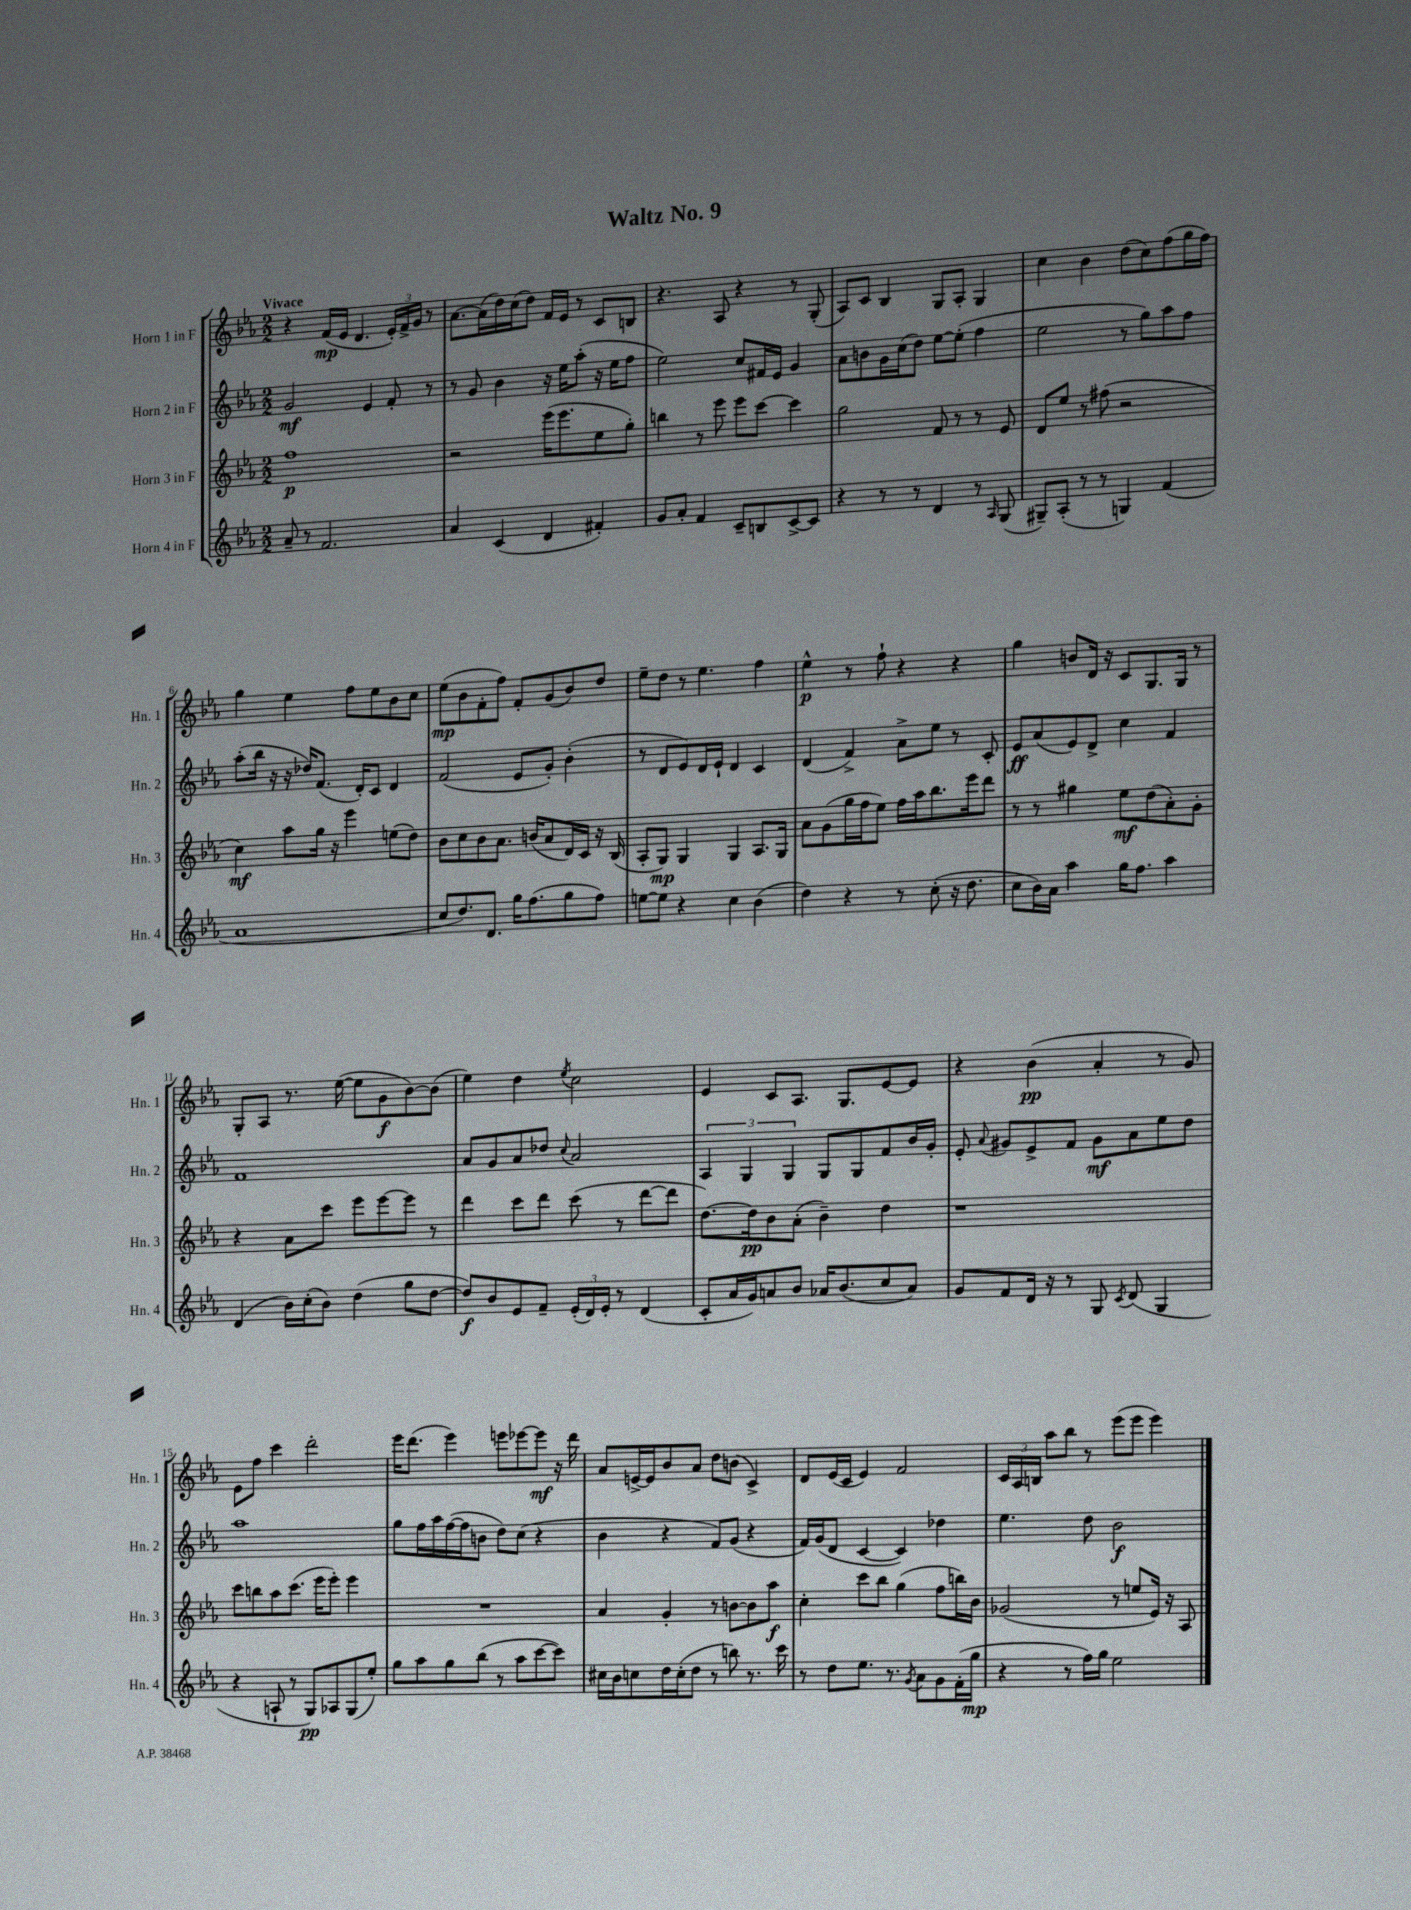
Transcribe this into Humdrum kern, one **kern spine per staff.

**kern	**kern	**kern	**kern
*staff4	*staff3	*staff2	*staff1
*clefG2	*clefG2	*clefG2	*clefG2
*k[b-e-a-]	*k[b-e-a-]	*k[b-e-a-]	*k[b-e-a-]
*M2/2	*M2/2	*M2/2	*M2/2
8a-~/	1ff	2g/	4r
8r	.	.	.
2.f/	.	.	(16f/LL
.	.	.	16e-/JJ
.	.	.	4.d/
.	.	4e-/	.
.	.	8f'/	24e-'/LL)
.	.	.	24f^/
.	.	.	24g/JJ
.	.	8r	8r
=	=	=	=
4a-/	2r	8r	[8.a-\L
.	.	8g/	.
.	.	.	(16a-\]L
(4c/	.	4b-\	16dd\)
.	.	.	(16cc\J
.	.	.	8dd\J)
4d/	(16eee-\LK	16r	16f/LL
.	8.eee-\	16ee-\LK	16e-/JJ
.	.	(8aa-'\J	8r
4f#'/)	8ee-\	16r	8c/L
.	.	16ee-\LK	.
.	8gg'\J)	8ff\J	8B/J
=	=	=	=
8g/L	4bb\	2ee-\)	4.r
8a-'/J	.	.	.
4f/	8r	.	.
.	8eee-\	.	8A-/
8c~/L	8eee-\L	8cc/L	4r
8B/	[8ccc\J	16f#/L	.
.	.	16e-/JJ	.
[8c^/	4ccc\]	4g/	8r
8c/]J	.	.	(8G'/
=	=	=	=
4r	2gg\	8a-\L	8A-/L)
.	.	8b\	8c/J
8r	.	16g\L	4B-/
.	.	(16cc\J	.
8r	.	8dd\J)	.
4d/	8f/	[8ee-\L	8G/L
.	8r	(8ee-'\]J	8A-'/J
8r	8r	4ff\	4G/
16qqA-/	.	.	.
(8G/	8e-/	.	.
=	=	=	=
8G#~/L)	8d/L	2ee-\	4cc\
(8A-'/J	8ee-/J	.	.
8r	8r	.	4b-\
8r	(8ff#\	.	.
4G/)	2r	8r	(8dd\L
.	.	8gg\L)	8cc\)
(4f/	.	8aa-\	(8ff\
.	.	8ff\J	16gg\L
.	.	.	16ff\JJ)
=	=	=	=
1a-	4cc\)	(8aa-'\L	4gg\
.	.	16bb-\Jk	.
.	.	16r	.
.	8aa-\L	16r	4ee-\
.	.	16dd-/LK)	.
.	16gg\Jk	(8.f/J	.
.	16r	.	.
.	4eee-\	.	8ff\L
.	.	16d'/LK)	.
.	.	8c/J	8ee-\
.	(8ee\L	4d/	8b-\
.	8dd\J)	.	8cc\J
=	=	=	=
8cc/L	8b-\L	(2f/	(8ee-\L
8.dd/)	8cc\	.	8b-\
.	8b-\	.	8f'\
8.d/J	.	.	.
.	8.a-\J	.	8ff\J)
16gg\LK	.	8e-/L	8f'/L
(8.ff\	(16b/LK	.	.
.	8a-/	8g'/J)	(8g/
8gg\	16d/L)	(4b-'\	8b-/)
.	16c/JJ	.	.
8ff\J)	16r	.	8dd/J
.	(16B-/	.	.
=	=	=	=
[8ee\L	8A-'/L	8r	8ee-~\L
8ee\]J	8G/J)	8d/L	8dd\J
4r	4G/	8e-/)	8r
.	.	16d/L	4.ee-\
.	.	16e-`/JJ	.
4cc\	4G/	4d/	.
(4b-\	8.A-/L	4c/	4ff\
.	16G/Jk	.	.
=	=	=	=
4dd\)	8a-\L	(4d/	4ee-^^\
.	(8g\	.	.
4r	16gg\L	4f^/)	8r
.	16ff\J	.	.
.	8ee-\J)	.	8ff`\
8r	16ff\LL	8a-^\L	4r
.	16aa-\J	.	.
(8cc'\	8.bb-\	8ee-\J	.
16r	.	8r	4r
8.dd\	16eee-\k	.	.
.	8ddd\J	8c'/	.
=	=	=	=
8cc\L	8r	8e-/L	4gg\
16b-\L)	8r	(8a-/	.
16a-\JJ	.	.	.
4aa-\	4gg#\	8e-/)	8b/L
.	.	8d^/J	16d/Jk
.	.	.	16r
16gg\LK	8ee-\L	4cc\	8c/L
8.ff\J	.	.	.
.	(8dd\	.	8.G/
4aa-\	8a-'\)	4f/	.
.	.	.	16G/Jk
.	8g'\J	.	8r
=	=	=	=
(4d/	4r	1f	8G'/L
.	.	.	8A-/J
16b-\LL)	8a-\L	.	8.r
(16cc'\J	.	.	.
8b-\J)	8ccc\J	.	.
.	.	.	([16ee-\
(4dd\	8eee-\L	.	8ee-\]L
.	[8eee-\	.	8g\
8gg\L	8eee-\]J	.	[8b-\)
[8dd\J	8r	.	(8b-\]J
=	=	=	=
8dd/]L)	4ddd\	8a-/L	4ee-\)
8b-/	.	8g/	.
8e-/	8ccc\L	8a-/	4dd\
8f~/J	8ddd\J	8dd-/J	.
.	.	8qqcc/	8qee-/
(24e-'/LL	(8ccc\	2a-/	2cc\
24d/)	.	.	.
24e-'/JJ	.	.	.
8r	8r	.	.
(4d/	[8ddd\L	.	.
.	8ddd\]J	.	.
=	=	=	=
8c'/L	[8.dd\L)	6A-/	4e-/
16a-/L	.	.	.
.	.	6G/	.
16g/J)	16dd\]k	.	.
8a/	8b-\	.	8c/L
.	.	6G/	.
8b-/J	(8a-'\J	.	8.A-/J
16a-/LK	4b-~\)	8G/L	.
(8.b-/	.	.	8.G/L
.	.	8G/	.
8cc/	4dd\	8f/	[8e-/
8a-/J)	.	16b-/L	8e-/]J
.	.	16g'/JJ	.
=	=	=	=
8g/L	1r	8e-'/	4r
.	.	8qqa-/	.
8f/	.	8g#/L	.
16d/Jk	.	8e-^/	(4b-\
16r	.	.	.
8r	.	8f/J	.
8G/	.	8g#\L	4a-'/
8qc/	.	.	.
(8d/	.	8a-\	.
4G/	.	8ee-\	8r
.	.	8dd\J	8g/)
=	=	=	=
4r	8ccc\L	1aa-	8e-\L
.	8bb\	.	8ff\J
8A`/	8aa-\	.	4ccc\
8r	(8.ccc\J	.	.
8G/L)	.	.	2ddd'\
.	16eee-\LK	.	.
8A-/	8eee-'\J)	.	.
(8G/	4eee-\	.	.
8ee-'/J)	.	.	.
=	=	=	=
8gg\L	1r	8gg\L	16eee-\LK
.	.	.	(8.ddd\J
8aa-\	.	16ff\L	.
.	.	16aa-\	.
8gg\	.	([16ff\	4eee-\)
.	.	16ff\]J	.
(8bb-\J	.	8b\J	.
8r	.	8dd\L)	8eee\L
8aa-\L	.	(8cc\J	[8eee-\
[8ccc\	.	4r	8eee-\]J
8ccc\]J)	.	.	16r
.	.	.	16ddd\
=	=	=	=
16cc#\LL	4a-/	4b-\	8a-/L
16b-\J	.	.	.
8cc\	.	.	[16e^/L
.	.	.	16e/]J
16dd\L	4g'/	4r	8b-/
(16cc'\J	.	.	.
8dd\J	.	.	8a-/J
8r	8r	8f/L)	8dd\L
8bb\)	[8b\L	(8g/J	(8b\J
8.r	8b\]	4r	4c^/)
.	8aa-\J	.	.
16ccc\	.	.	.
=	=	=	=
8r	4cc'\	16f/LL)	8d/L
.	.	(16g/J	.
8dd\L	.	8d/J	(16e-/L
.	.	.	16c/JJ
8.ee-\J	8ccc\L	[4c/	4e-/)
.	8bb-\J	.	.
8.r	.	.	.
.	(4gg\	4c/])	2f/
8qg/	.	.	.
8a-\L	.	.	.
8g\	8ff\L	4dd-\	.
(16f'\L	16bb\L)	.	.
16gg\JJ	16b-\JJ	.	.
=	=	=	=
4r	(2g-/	4.ee-\	24c/LL
.	.	.	24A-/
.	.	.	24B/JJ
.	.	.	8aa-\L
8r	.	.	8bb-\J
16ff\LL)	.	8dd\	8r
16gg\JJ	.	.	.
2ee-\	8r	2b-\	(8eee-\L
.	8ee/L	.	8eee-\J
.	16e-/Jk)	.	4eee-\)
.	16r	.	.
.	8A-/	.	.
==	==	==	==
*-	*-	*-	*-
